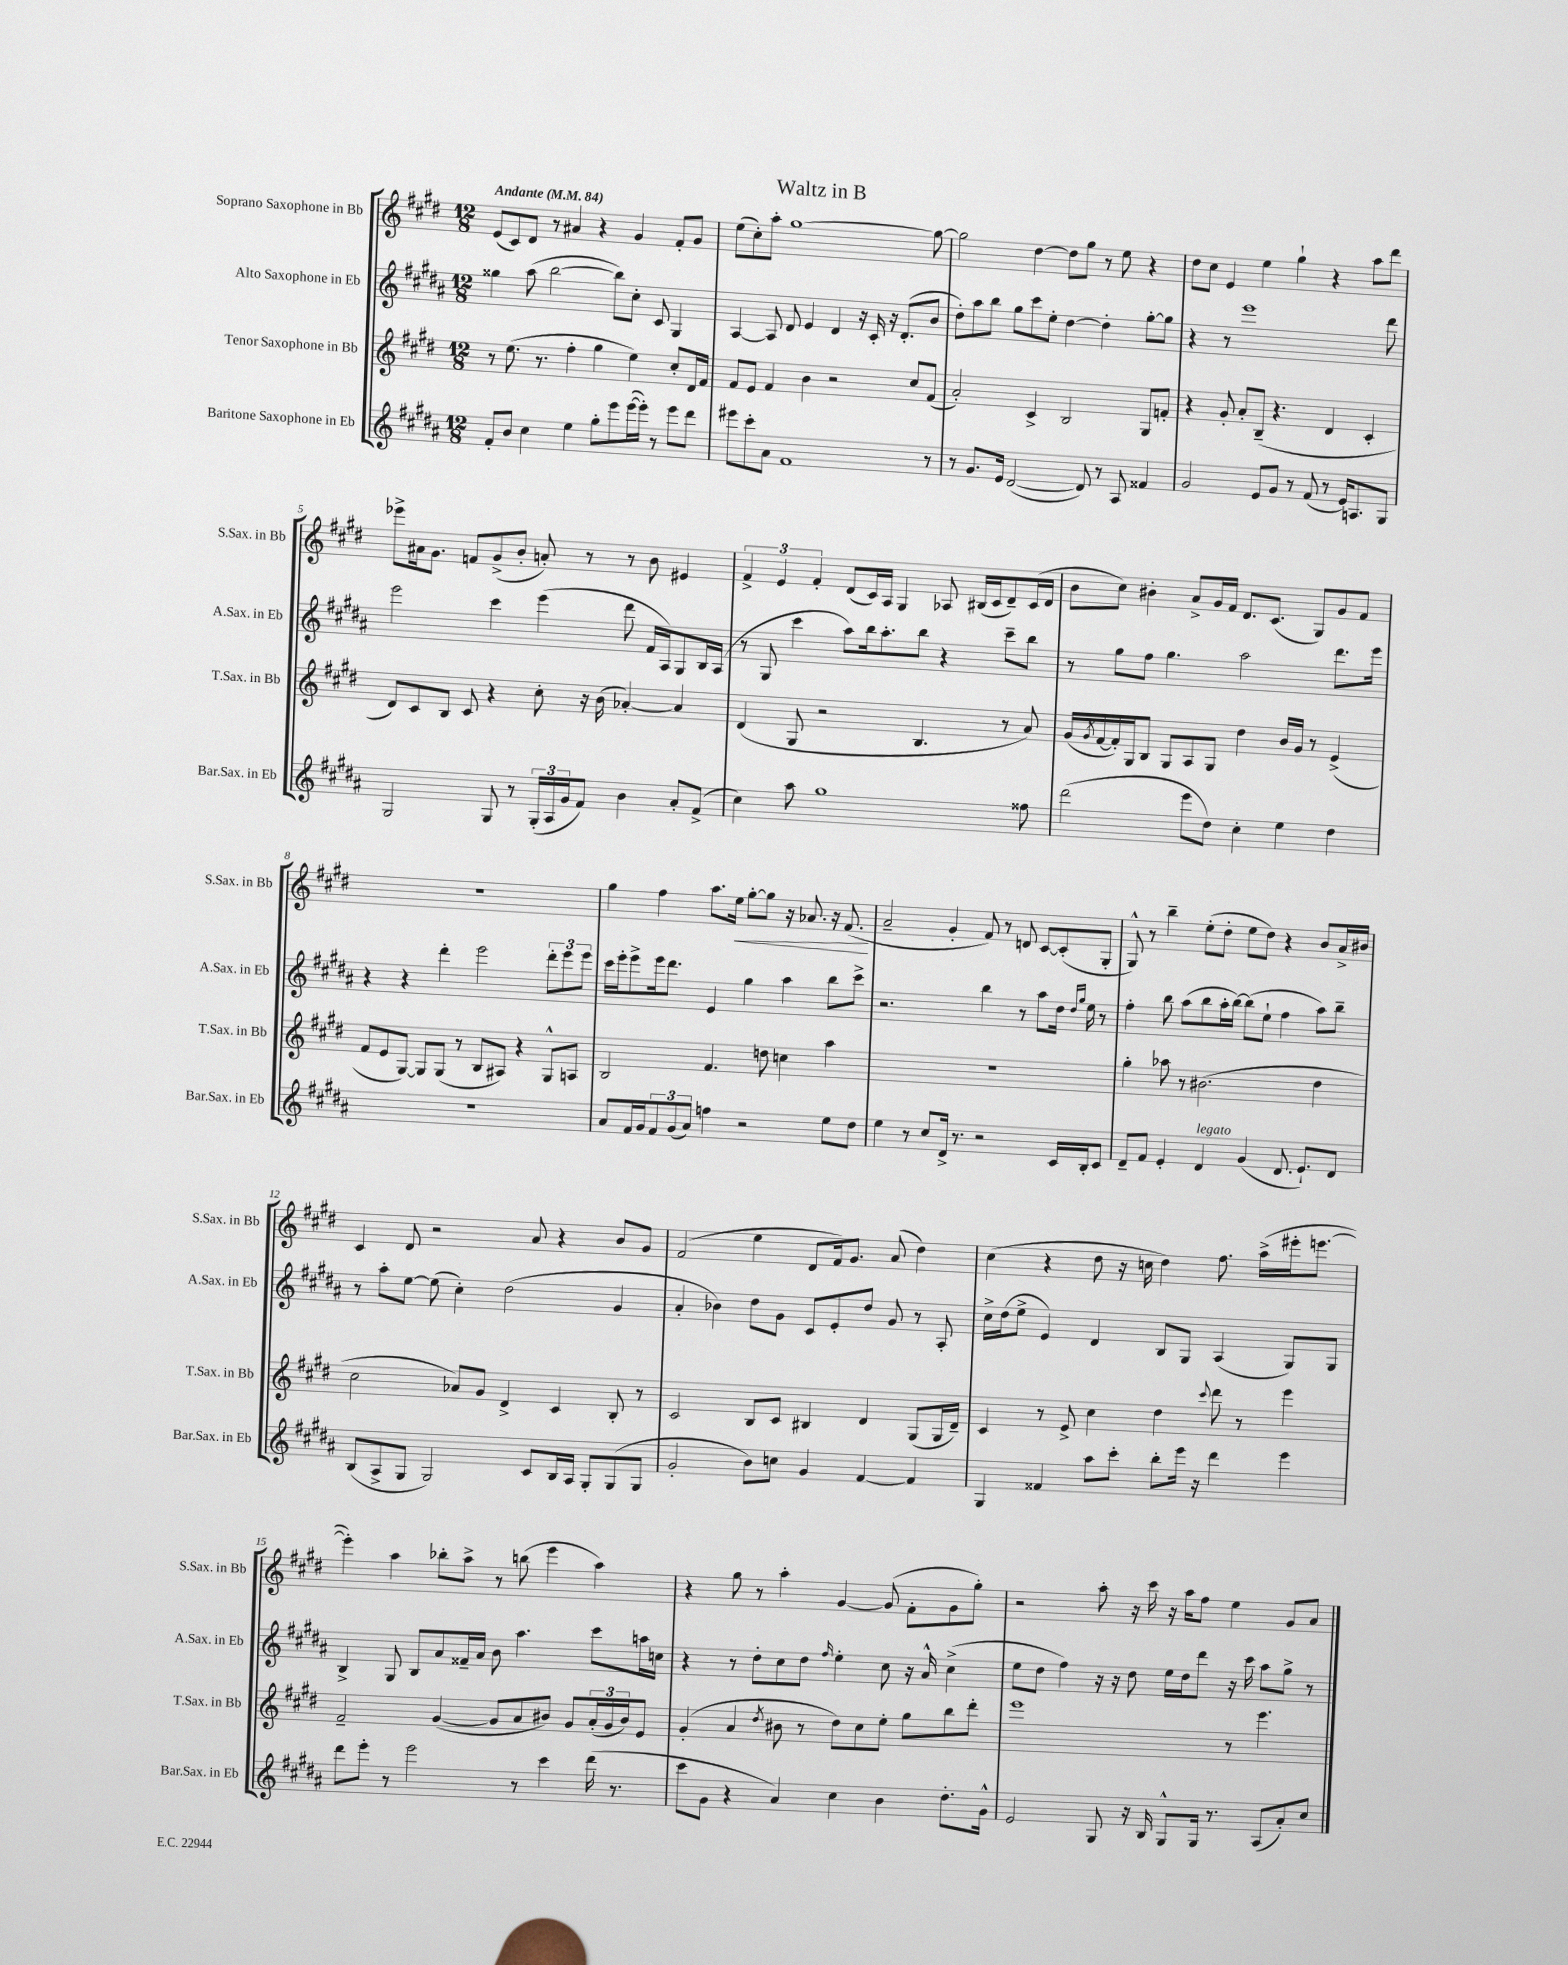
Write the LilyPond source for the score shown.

\header { title = "Waltz in B" }
<<
\new StaffGroup <<
\new Staff = "s0" \with { instrumentName = "Soprano Saxophone in Bb" shortInstrumentName = "S.Sax. in Bb" } {
    \clef treble \key e \major \numericTimeSignature \time 12/8 \tempo "Andante" 4 = 84
    e'8( cis'8) dis'8 r8 ais'4 r4 gis'4 fis'8-. gis'8 |
    e''8( cis''8-.) a''8-. gis''1~ gis''8~ |
    gis''2 dis''4~ dis''8 gis''8 r8 e''8 r4 |
    dis''8 cis''8 e'4 e''4 gis''4-! r4 a''8 dis'''8 |
    ees'''8-> ais'16 gis'8. f'8 gis'8->( b'8-. a'8-.) r8 r8 b'8 eis'4 |
    \tuplet 3/2 { fis'4-> e'4 fis'4-. } dis'8( cis'16) a16 gis4 aes8 bis16( cis'16 dis'8--) cis'16( dis'16 |
    b'8 cis''8) bis'4-. a'8-> gis'16 fis'16 dis'8. cis'8.( gis8) gis'8 fis'8 |
    R1. |
    gis''4 fis''4 a''8. e''16\< gis''8~-. gis''8 r16 aes'8. r16 fis'8.\!( |
    a'2-- gis'4-. fis'8) r8 d'8 cis'8~ cis'8-.( gis8-. |
    gis8-^) r8 b''4-- e''8-.( dis''8-. e''8 dis''8) r4 b'8 a'16-> bis'16 |
    cis'4 dis'8 r2 a'8 r4 b'8 gis'8 |
    fis'2( e''4 dis'8 fis'16) gis'8. a'8( dis''4) |
    cis''4( r4 dis''8 r16 c''16 dis''4) fis''8. a''16->( eis'''16-. e'''8.~ |
    e'''4-.) a''4 bes''8-. a''8-> r8 b''8( e'''4 a''4) |
    r4 gis''8 r8 a''4-. gis'4~ gis'8( fis'8-. gis'8 gis''8-.) |
    r2 a''8-. r16 cis'''16 r16 a''16 fis''8 e''4 gis'8 a'8 \bar "|." |
}
\new Staff = "s1" \with { instrumentName = "Alto Saxophone in Eb" shortInstrumentName = "A.Sax. in Eb" } {
    \clef treble \key b \major \numericTimeSignature \time 12/8
    gisis''4 ais''8( b''2~ b''8) cis''8-. cis'8 gis4 |
    ais4~ ais8 dis'8 e'4 dis'4 r16 cis'16-. r16 dis'8.-.( b'8 |
    dis''8-.) ais''8 b''8 gis''8 cis'''8 e''8-. dis''4~ dis''4-. gis''8~-. gis''8 |
    r4 r8 e'''1 dis'''8 |
    e'''2 cis'''4 e'''4( dis'''8 fis'16 ais16) gis8 b16 ais16( |
    r8 gis8 cis'''4 ais''8) b''16 ais''8.-. b''8 r4 cis'''8-- b''8 |
    r8 gis''8 fis''8 gis''4. ais''2 dis'''8. e'''16 |
    r4 r4 dis'''4-. e'''2 \tuplet 3/2 { dis'''8-. e'''8 e'''8 } |
    cis'''16 e'''16-. e'''8-> e'''16 dis'''8. e'4 gis''4 ais''4 b''8 cis'''8-> |
    r2. b''4 r8 ais''8 dis''16 \grace { dis''16 gis''16 } e''16 r8 |
    fis''4-. b''8 ais''8( b''8 ais''16-. b''16~) b''8( e''8-! fis''4 ais''8) b''8-- |
    r8 ais''8-. e''8~ e''8( cis''4-.) dis''2( gis'4 |
    ais'4-. bes'4) dis''8 gis'8 cis'8 e'8-. dis''8 gis'8 r8 ais8-. |
    cis''16-> dis''16( e''8-> e'4) dis'4 b8 gis8 ais4( gis8) gis8 |
    b4-> gis8 b8 ais'8 fisis'16-- ais'16 b'8 ais''4. cis'''8 a''16 c''16 |
    r4 r8 dis''8-. cis''8 dis''8 \grace { fis''16 } e''4-. cis''8 r16 ais'16-^ cis''4->( |
    e''8 dis''8 fis''4) r16 r16 dis''8 e''16 dis''16 dis'''8 r16 cis'''16 ais''8 gis''8-> r8 \bar "|." |
}
\new Staff = "s2" \with { instrumentName = "Tenor Saxophone in Bb" shortInstrumentName = "T.Sax. in Bb" } {
    \clef treble \key e \major \numericTimeSignature \time 12/8
    r8 e''8.( r8. fis''4-. gis''4 e''4) cis''8-. dis'16 fis'16 |
    fis'8 e'8 fis'4 b'4 r2 cis''8 fis'8( |
    a'2-.) cis'4-> b2 gis8 f'8-. |
    r4 gis'8-. a'8-. b8--( r4. dis'4 cis'4-. |
    dis'8) cis'8 b8 cis'8 r4 cis''8-. r16 b'16( aes'4~-.) aes'4 |
    dis'4( gis8 r2 b4. r8 a'8) |
    gis'16( \acciaccatura { gis'8 } fis'16~ fis'16-.) gis16 b8 gis8 a8 gis8 dis''4 b'16 gis'16 r8 e'4->( |
    fis'8 e'8 gis8~) gis8 gis8( r8 b8 ais8) r4 gis8-^ a8 |
    b2 fis'4. d''8 c''4 a''4 |
    R1. |
    gis''4-. aes''8 r8 bis'2.( dis''4 |
    cis''2 aes'8) gis'8 dis'4-> cis'4 b8-. r8 |
    cis'2 b8 cis'8 bis4 dis'4 gis8( gis16 dis'16--) |
    cis'4 r8 e'8-> cis''4 dis''4 \appoggiatura { cis'''8 } dis'''8 r8 e'''4 |
    fis'2-- gis'4~( gis'8 a'8 bis'8) gis'8 \tuplet 3/2 { a'16-.( gis'16 bis'16) } e'8 |
    gis'4-.( a'4 \acciaccatura { dis''8 } bis'8 r8 dis''8) cis''8 e''8-. gis''8 b''8 dis'''8-. |
    e'''1 r8 e'''4. \bar "|." |
}
\new Staff = "s3" \with { instrumentName = "Baritone Saxophone in Eb" shortInstrumentName = "Bar.Sax. in Eb" } {
    \clef treble \key b \major \numericTimeSignature \time 12/8
    fis'8-. b'8 cis''4 e''4 gis''8-. e'''8 e'''16~( e'''16-.) r8 e'''8 dis'''8 |
    eis'''8 cis'''8-. ais'8 fis'1 r8 |
    r8 gis'8. e'16 dis'2~( dis'8) r8 ais8 fisis'4 |
    gis'2 e'8 gis'8 r8 fis'8( r8 e'16) a8. gis8 |
    gis2 gis8 r8 \tuplet 3/2 { gis16-.( ais16 gis'16 } fis'8) b'4 ais'8-. fis'8->( |
    cis''4) ais''8 gis''1 fisis''8 |
    dis'''2( e'''8 dis''8) cis''4-. e''4 dis''4 |
    R1. |
    ais'8 fis'16 gis'16 \tuplet 3/2 { fis'8 gis'8( ais'8) } f''4 r2 e''8 dis''8 |
    e''4 r8 cis''8 dis'16-> r8. r2 cis'16 b16-. cis'8 |
    dis'8-- fis'8 e'4-. dis'4^\markup { \italic "legato" } gis'4( dis'8. e'8.-!) dis'8 |
    b8( ais8-> gis8 gis2) cis'8 b16 ais16 gis8-. gis8( gis8 |
    gis'2-. b'8) c''8 gis'4 fis'4~ fis'4 |
    gis4 fisis'4 ais''8 cis'''8-. b''8-. e'''16 r16 dis'''4 e'''4 |
    dis'''8 e'''8-. r8 e'''2 r8 cis'''4 dis'''16( r8. |
    cis'''8 gis'8 r4 ais'4) cis''4 b'4 dis''8.-. gis'16-^ |
    e'2 gis8 r16 b16 gis8-^ gis16 r8. ais8( ais'8-.) cis''8 \bar "|." |
}
>>
>>
